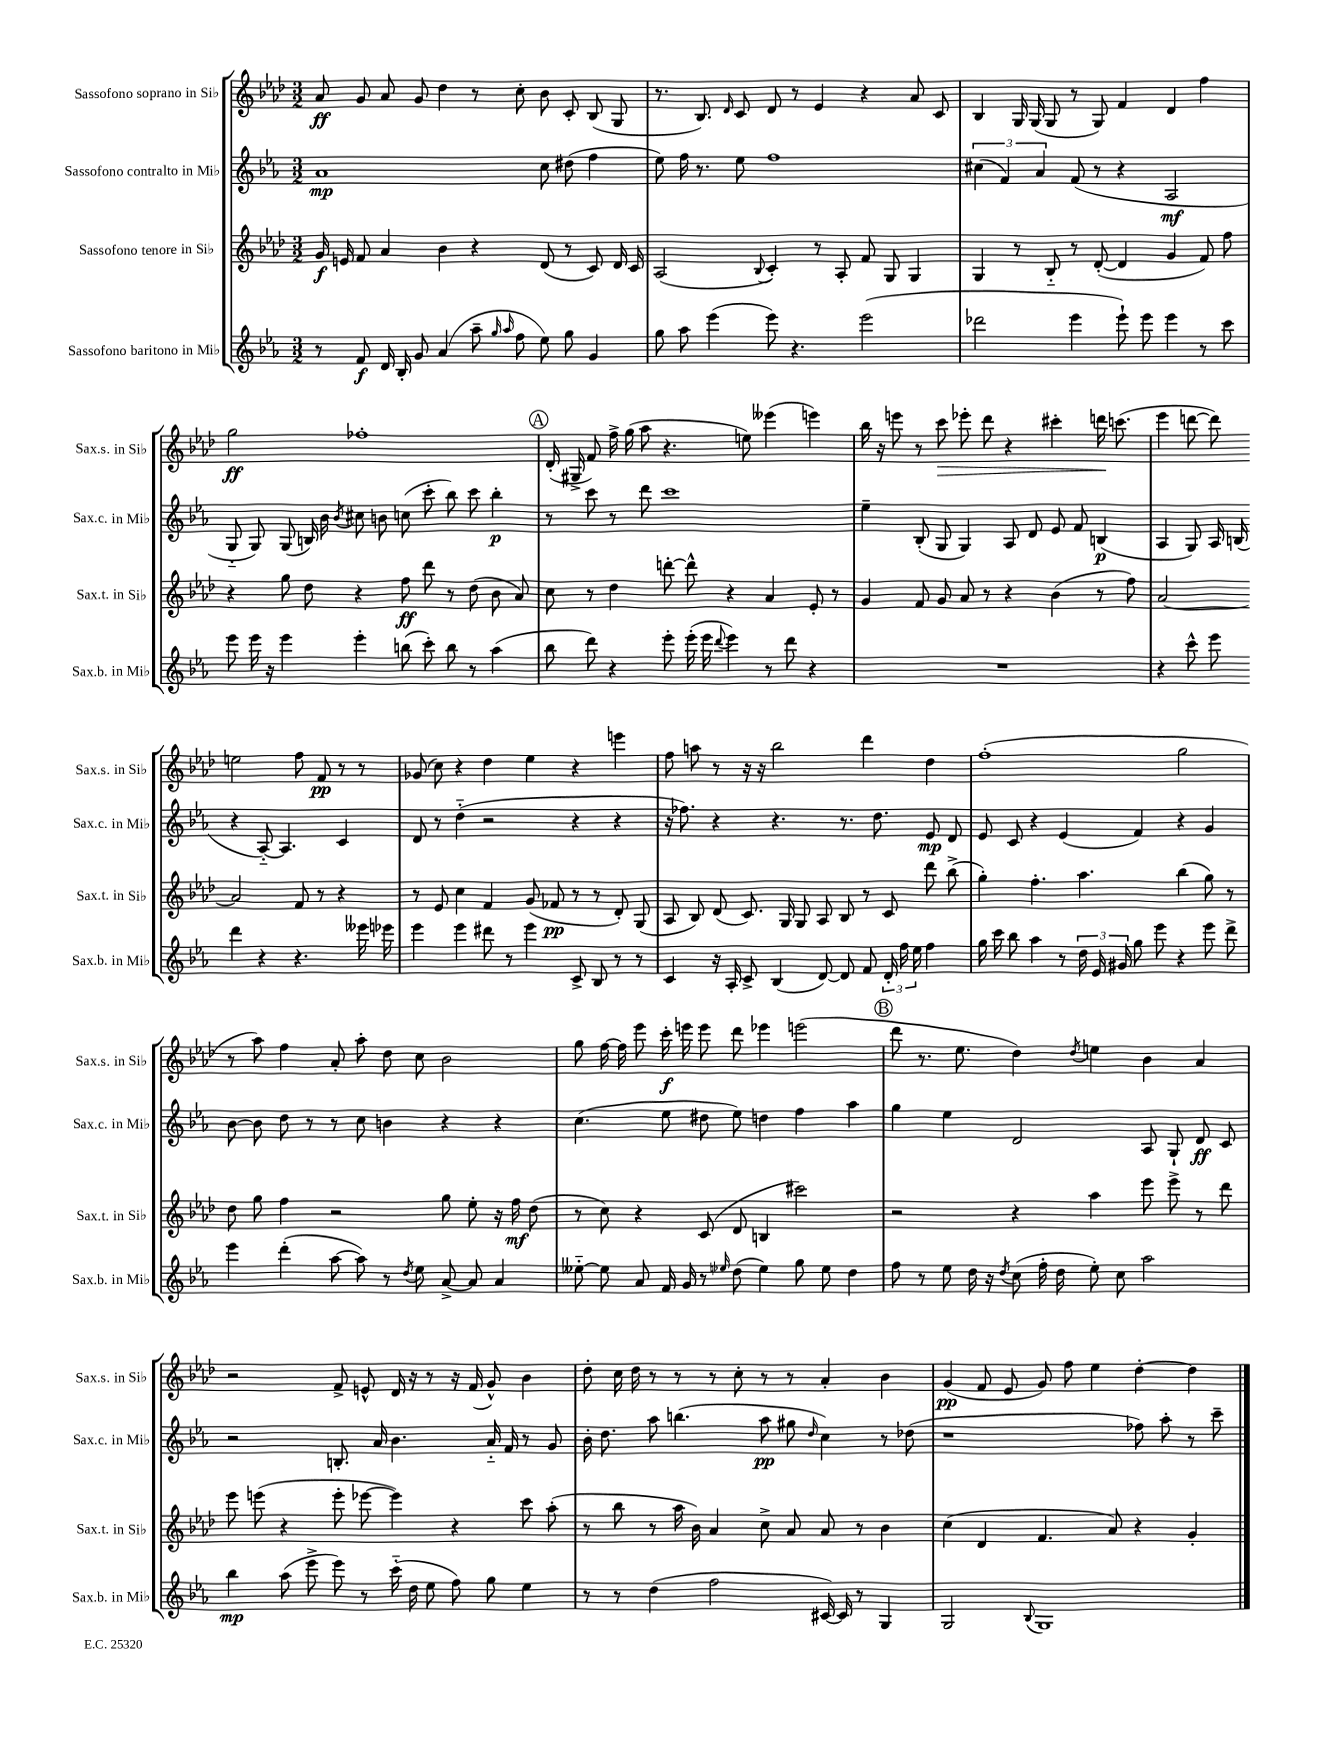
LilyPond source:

<<
\new StaffGroup <<
\new Staff = "s0" \with { instrumentName = "Sassofono soprano in Sib" shortInstrumentName = "Sax.s. in Sib" } {
    \clef treble \key aes \major \numericTimeSignature \time 3/2
    \autoBeamOff aes'8\ff g'8 aes'8 g'8 des''4 r8 c''8-. bes'8 c'8-. bes8( g8 |
    r8. bes8.) \grace { des'16 } c'8 des'8 r8 ees'4 r4 aes'8 c'8 |
    bes4 g16 g16( g8 r8 g8) f'4 des'4 f''4 |
    g''2\ff fes''1-. |
    \mark \markup { \circle "A" } des'16-.( gis16-> f'8) f''16-> g''16( aes''8 r4. e''8) eeses'''4( e'''4) |
    bes''16 r16 e'''8 r8 c'''8\> ees'''8-. des'''8 r4 cis'''4-. d'''16\! c'''8.( |
    ees'''4 d'''8~ d'''8) e''2 f''8 f'8\pp r8 r8 |
    ges'8( c''8) r4 des''4 ees''4 r4 e'''4 |
    f''8 a''8 r8 r16 r16 bes''2 des'''4 des''4 |
    f''1-.( g''2 |
    r8 aes''8) f''4 aes'8-. aes''8-. des''8 c''8 bes'2 |
    g''8 f''16~ f''16 ees'''8 c'''16-.\f e'''16 e'''8 des'''8 ees'''4 e'''2( |
    \mark \markup { \circle "B" } des'''8 r8. ees''8. des''4) \acciaccatura { des''8 } e''4 bes'4 aes'4 |
    r2 f'8-> e'8-^ des'16 r16 r8 r16 f'16( g'8-^) bes'4 |
    des''8-. c''16 des''16 r8 r8 r8 c''8-. r8 r8 aes'4-. bes'4 |
    g'4\pp( f'8 ees'8 g'8) f''8 ees''4 des''4~-. des''4 \bar "|." |
}
\new Staff = "s1" \with { instrumentName = "Sassofono contralto in Mib" shortInstrumentName = "Sax.c. in Mib" } {
    \clef treble \key ees \major \numericTimeSignature \time 3/2
    \autoBeamOff aes'1\mp c''8 dis''8( f''4 |
    ees''8) f''16 r8. ees''8 f''1 |
    \tuplet 3/2 { cis''4( f'4) aes'4 } f'8( r8 r4 aes2\mf |
    g8-_ g8) g8( b16) bes'16 \acciaccatura { bes'8 } cis''8 b'8 c''8( c'''8-. bes''8) c'''8 bes''4-.\p |
    \mark \markup { \circle "A" } r8 c'''8 r8 d'''8 c'''1 |
    ees''4-- bes8-.( g8 g4) aes8 d'8 ees'8 f'8 b4\p( |
    aes4 g8) aes16 b16( r4 aes8~-_) aes4. c'4 |
    d'8 r8 d''4-_( r2 r4 r4 |
    r16 fes''8.) r4 r4. r8. d''8. ees'8\mp d'8 |
    ees'8 c'8 r4 ees'4( f'4) r4 g'4 |
    bes'8~ bes'8 d''8 r8 r8 c''8 b'4 r4 r4 |
    c''4.( ees''8 dis''8 ees''8) d''4 f''4 aes''4 |
    \mark \markup { \circle "B" } g''4 ees''4 d'2 aes8 g8-! d'8\ff c'8 |
    r2 b8.-. aes'16 bes'4. aes'16-_ f'16 r8 g'8 |
    bes'16-. d''8. aes''8 b''4.( aes''8\pp gis''8 \grace { d''16 } c''4) r8 des''8( |
    r1 fes''8) aes''8-. r8 c'''8-- \bar "|." |
}
\new Staff = "s2" \with { instrumentName = "Sassofono tenore in Sib" shortInstrumentName = "Sax.t. in Sib" } {
    \clef treble \key aes \major \numericTimeSignature \time 3/2
    \autoBeamOff g'16\f e'16 f'8 aes'4 bes'4 r4 des'8( r8 c'8) des'16 c'16 |
    aes2( \appoggiatura { bes8 } c'4-.) r8 aes8-. f'8 g8 g4 |
    g4 r8 bes8-_ r8 des'8~-.( des'4 g'4 f'8) f''8 |
    r4 g''8 des''8 r4 f''8\ff des'''8 r8 des''8( bes'8 aes'8) |
    \mark \markup { \circle "A" } c''8 r8 des''4 d'''8~-. d'''8-^ r4 aes'4 ees'8-. r8 |
    g'4 f'8 g'8 aes'8 r8 r4 bes'4( r8 f''8) |
    aes'2~ aes'2 f'8 r8 r4 |
    r8 ees'8 c''4 f'4 g'8( fes'8\pp r8 r8 des'8-.) g8( |
    aes8 bes8) des'8( c'8.) g16 g8 aes8 bes8 r8 c'8 des'''8 bes''8->( |
    g''4-.) f''4.-. aes''4. bes''4( g''8) r8 |
    des''8 g''8 f''4 r2 g''8 ees''8-. r16 f''16\mf des''8( |
    r8 c''8) r4 c'8( des'8 b4 cis'''2) |
    \mark \markup { \circle "B" } r2 r4 aes''4 ees'''8 ees'''8-> r8 des'''8 |
    ees'''8 e'''8( r4 e'''8-. ees'''8~ ees'''4) r4 c'''8 aes''8-.( |
    r8 bes''8 r8 aes''16 bes'16) aes'4 c''8-> aes'8 aes'8 r8 bes'4 |
    c''4( des'4 f'4. aes'8) r4 g'4-. \bar "|." |
}
\new Staff = "s3" \with { instrumentName = "Sassofono baritono in Mib" shortInstrumentName = "Sax.b. in Mib" } {
    \clef treble \key ees \major \numericTimeSignature \time 3/2
    \autoBeamOff r8 f'8\f d'16 bes16-. g'8 aes'4( aes''8-- \grace { g''16 aes''16 } f''8 ees''8) g''8 g'4 |
    g''8 aes''8 ees'''4( ees'''8) r4. ees'''2( |
    des'''2 ees'''4 ees'''8-!) ees'''8 ees'''4 r8 c'''8 |
    ees'''8 ees'''16 r16 ees'''4 ees'''4-. b''8( c'''8-.) b''8 r8 aes''4( |
    \mark \markup { \circle "A" } bes''8 d'''8) r4 ees'''8-. ees'''16-.( ees'''16 \appoggiatura { d'''8 } ees'''4) r8 d'''8 r4 |
    R1. |
    r4 c'''8-^ ees'''8 d'''4 r4 r4. eeses'''16 ees'''16 |
    ees'''4 ees'''4 dis'''8 r8 ees'''4 c'8-> bes8 r8 r8 |
    c'4 r16 aes16-. c'8-> bes4( d'8~) d'8 f'8 \tuplet 3/2 { d'16-. f''16 ees''16 } f''4 |
    g''16 c'''16 bes''8 aes''4 r8 \tuplet 3/2 { d''16 ees'16 gis'16 } g''8 ees'''8 r4 ees'''8 d'''8-> |
    ees'''4 d'''4-.( aes''8~ aes''8) r8 \acciaccatura { d''8 } ees''8 aes'8~-> aes'8 aes'4 |
    eeses''8~-_ eeses''8 aes'8 f'16 g'16 r8 \grace { ees''16 } d''8( ees''4) g''8 ees''8 d''4 |
    \mark \markup { \circle "B" } f''8 r8 ees''8 d''16 r16 \acciaccatura { d''8 } c''8( f''16-. d''16 ees''8-.) c''8 aes''2 |
    bes''4\mp aes''8( ees'''8-> ees'''8) r8 c'''16-_( d''16 ees''8 f''8) g''8 ees''4 |
    r8 r8 d''4( f''2 cis'16~) cis'16 r8 g4 |
    g2 \appoggiatura { bes8 } g1 \bar "|." |
}
>>
>>
\layout { \context { \Score \remove "Bar_number_engraver" } }
